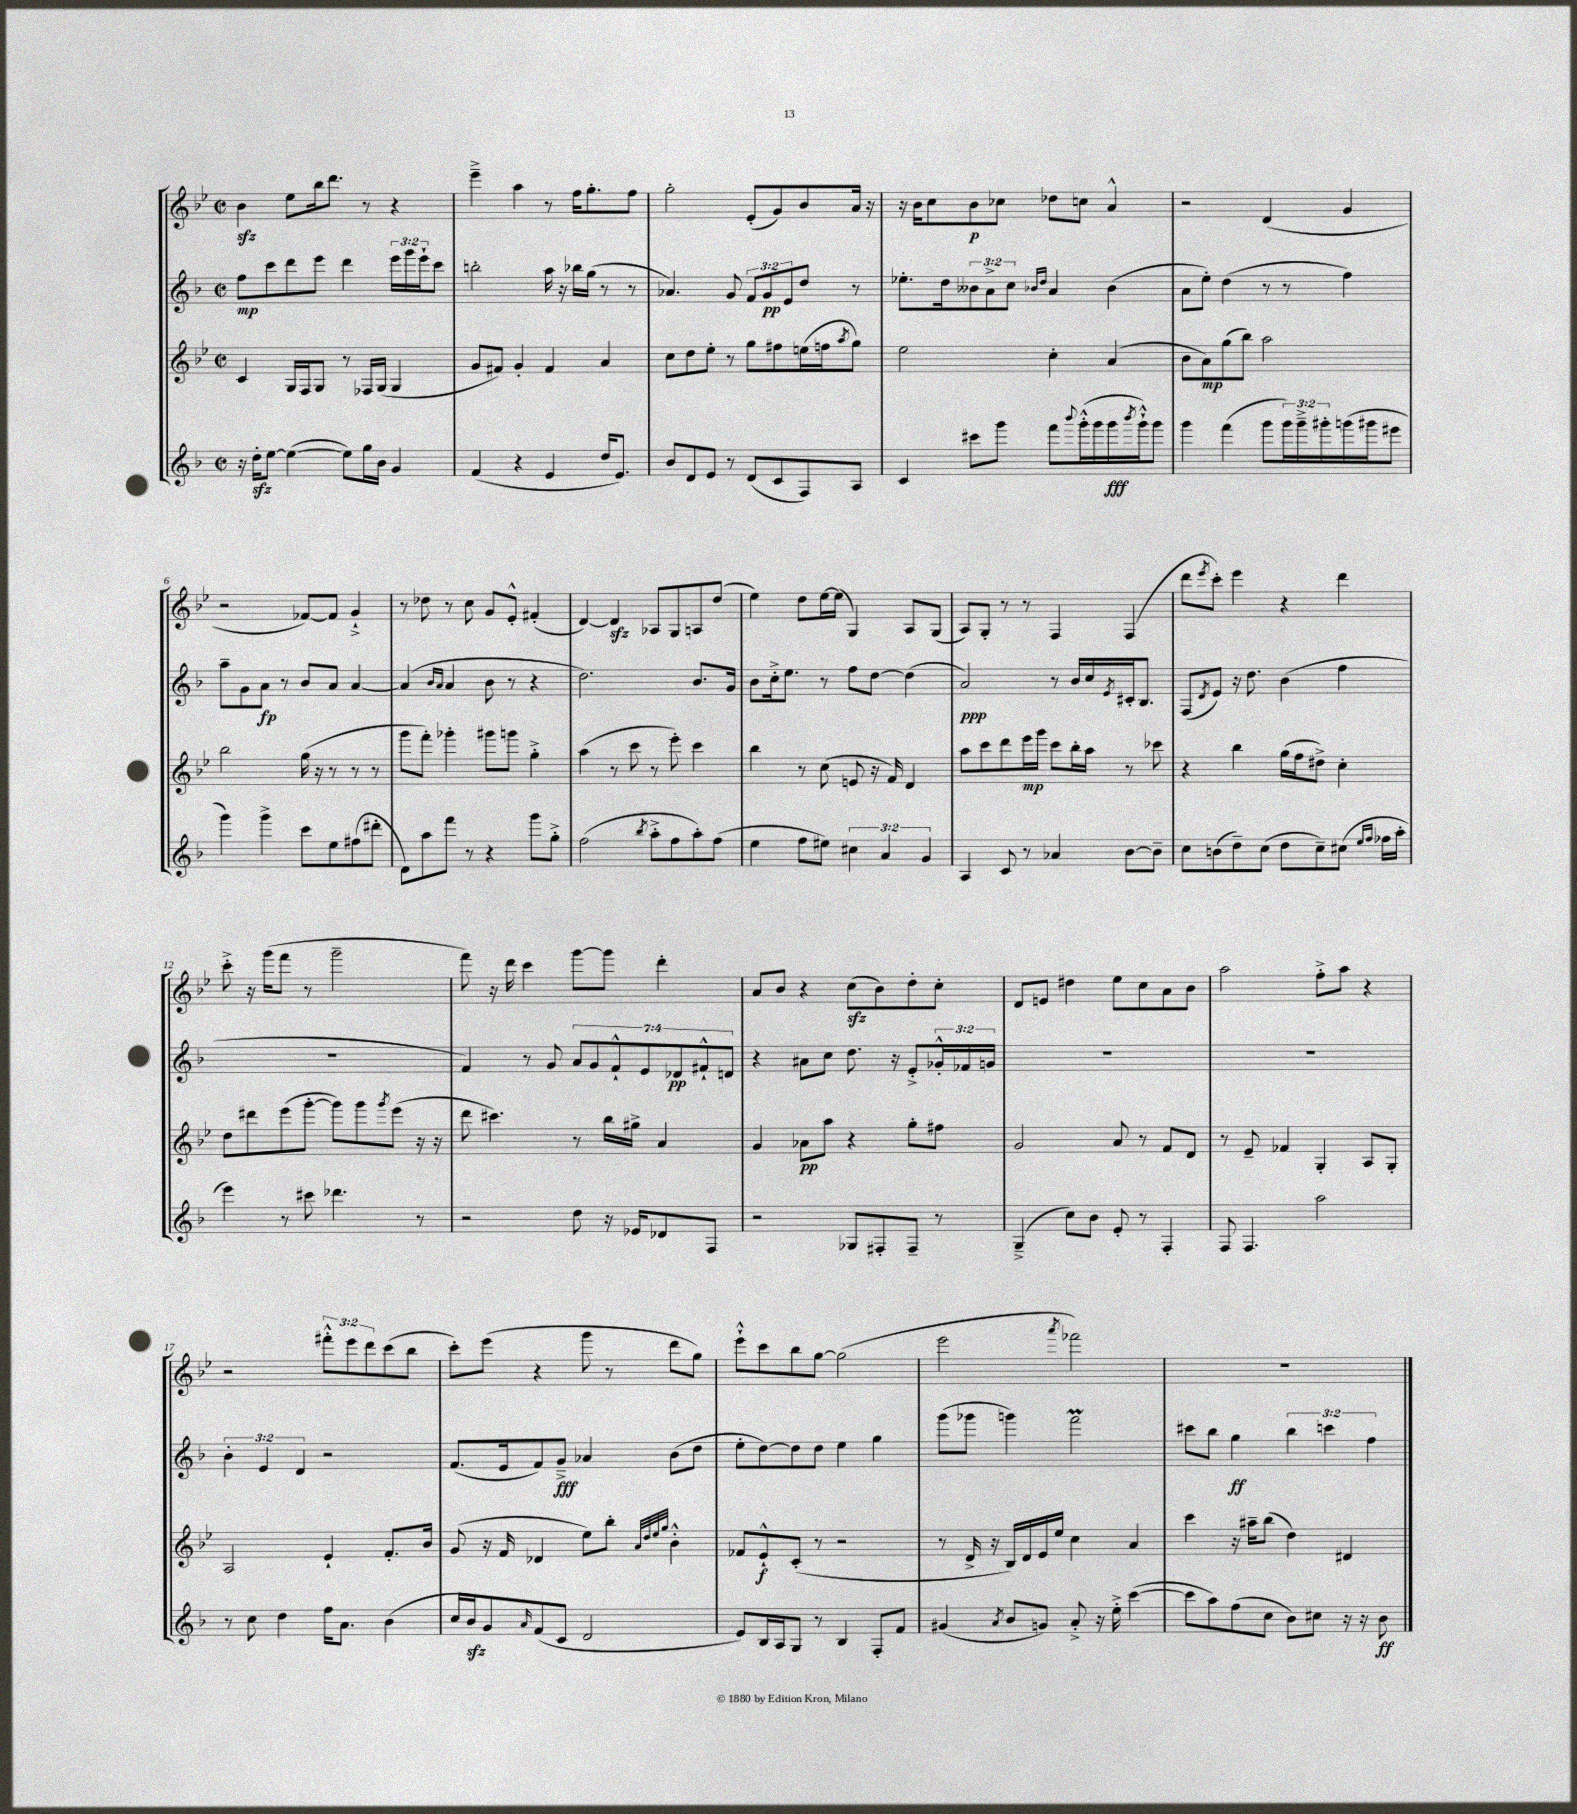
<<
\new StaffGroup <<
\new Staff = "s0" {
    \clef treble \key bes \major \defaultTimeSignature \time 2/2 \override Staff.TupletNumber.text = #tuplet-number::calc-fraction-text
    bes'4\sfz ees''8 bes''16 d'''8. r8 r4 |
    ees'''4---> a''4 r8 f''16 g''8.-. f''8 |
    g''2-. ees'8-.( g'8) bes'8 a'16 r16 |
    r16 bes'16 c''8 bes'8\p ces''8 des''8 c''8 a'4-^ |
    r2 d'4( g'4 |
    r2 fes'8~) fes'8 g'4-!-> |
    r8 des''8 r8 c''8 g'8 ees'8-.-^ fis'4-.( |
    d'4~) d'4\sfz aes8 g8 a8 d''8( |
    ees''4) d''8 ees''16~ ees''16( g4) a8 g8( |
    a8) g8-. r8 r8 f4 f4( |
    d'''8 \acciaccatura { ees'''8 } c'''8-.) ees'''4 r4 d'''4 |
    c'''8-.-> r16 g'''16( f'''8 r8 g'''2-- |
    f'''8) r16 d'''16 c'''4 g'''8~ g'''8 d'''4-. |
    a'8 bes'8 r4 c''8\sfz( bes'8) d''8-. c''8-. |
    d'8 e'8 dis''4 ees''8 c''8 a'8 bes'8 |
    a''2 f''8-.-> a''8 r4 |
    r2 \tuplet 3/2 { fis'''8-.-^ ees'''8 d'''8 } c'''8( bes''8 |
    c'''8-.) ees'''8( r4 g'''8 r8 d'''8 g''8) |
    ees'''8-!-^ c'''8 bes''8 g''8~ g''2( |
    ees'''2 \acciaccatura { a'''8 } fes'''2) |
    R1 \bar "|." |
}
\new Staff = "s1" {
    \clef treble \key f \major \defaultTimeSignature \time 2/2 \override Staff.TupletNumber.text = #tuplet-number::calc-fraction-text
    f''8\mp c'''8 d'''8 e'''8 d'''4 \tuplet 3/2 { e'''16 g'''16 e'''16-! } c'''8 |
    b''2-. a''16 r16 bes''16 g''16( r8 r8 |
    aes'4.) g'8 \tuplet 3/2 { f'8 g'8\pp e'8 } d''8 r8 |
    ees''8.-. d''16 \tuplet 3/2 { beses'8 a'8-> c''8 } \grace { bes'16 d''16 } a'4 bes'4( |
    a'8 e''8-.) d''4( r8 r8 f''4) |
    a''8-- g'8 a'8\fp r8 bes'8 a'8 a'4~ |
    a'4( \grace { bes'16 a'16 } a'4 bes'8 r8 r4 |
    d''2.) bes'8. g'16 |
    bes'8 c''16-.-> e''8. r8 f''8 d''8~ d''4( |
    a'2\ppp) r8 bes'16 c''16 \acciaccatura { e'8 } cis'16-. bes8. |
    f8( \acciaccatura { d'8 } e'8) r16 d''8. bes'4( f''4 |
    R1 |
    f'4) r8 g'8 \tuplet 7/4 { a'8 g'8 f'8-!-^ e'8 des'8\pp fis'8-!-^ d'8 } |
    r4 ais'8 c''8 d''8. r16 e'8-.-> \tuplet 3/2 { ges'16-.-^ fes'16 g'16 } |
    R1 |
    R1 |
    \tuplet 3/2 { bes'4-. e'4 d'4 } r2 |
    f'8.( e'16 f'8) g'8--->\fff aes'4 bes'8( d''8 |
    e''8-. d''8~) d''8 d''8 e''4 g''4 |
    g'''8( ges'''8 g'''4) f'''2\prall |
    cis'''8 bes''8 g''4\ff \tuplet 3/2 { bes''4 c'''4 f''4 } \bar "|." |
}
\new Staff = "s2" {
    \clef treble \key bes \major \defaultTimeSignature \time 2/2
    c'4 g16 f16 g8 r8 fes16 g16( g4 |
    g'8 fis'8) g'4-. fis'4 a'4 |
    c''8 d''8 ees''8-. r8 g''8 fis''8 e''16( f''16 \acciaccatura { a''8 } g''8) |
    ees''2 c''4-. a'4( |
    bes'8 a'8\mp) g''8( bes''8) a''2 |
    bes''2 g''16( r16 r8 r8 r8 |
    g'''8 f'''8-.) ges'''4-. gis'''8 g'''8 g''4-.-> |
    a''4( r8 c'''8 r8 ees'''8-.) c'''4 |
    bes''4 r8 c''8( e'8 r16 f'16) d'4 |
    a''8 c'''8 d'''8 ees'''16\mp g'''16 c'''8 bes''16-. a''16 r8 ces'''8 |
    r4 bes''4 g''16( f''16 dis''8->) c''4-. |
    d''8 dis'''8 ees'''8( g'''8~-. g'''8) g'''8 \acciaccatura { g'''8 } ees'''8( r16 r16 |
    d'''8 cis'''4.) r8 bes''16 gis''16-> a'4 |
    g'4 aes'8\pp a''8 r4 g''8-. fis''8 |
    g'2 a'8 r8 f'8 d'8 |
    r8 ees'8-- fes'4 g4-. a8 g8-. |
    a2 ees'4-! f'8.-. bes'16 |
    g'8( r16 f'16 des'4 ees''8) bes''8-. \grace { a'32 d''32 ees''32 g''32 } bes'4-.-^ |
    fes'8 ees'8-!-^\f c'8-.( r8 r2 |
    r8 d'16-> r16 bes16) d'16 ees'16 ees''16 c''4 a'4 |
    c'''4 r16 ais''16-- bes''8( d''4) dis'4 \bar "|." |
}
\new Staff = "s3" {
    \clef treble \key f \major \defaultTimeSignature \time 2/2 \override Staff.TupletNumber.text = #tuplet-number::calc-fraction-text
    r16 d''16-.\sfz e''8~ e''4~( e''8) g''16 bes'16 g'4 |
    f'4( r4 e'4 d''16 e'8.) |
    bes'8 d'8 e'8 r8 d'8( c'8 f8) a8 |
    c'4 cis'''8 g'''8 f'''8 \appoggiatura { bes'''8 } g'''16-.-^( g'''16 g'''16\fff \acciaccatura { bes'''8 } g'''16-!-^) g'''8 |
    g'''4 f'''4( g'''8 \tuplet 3/2 { g'''16) g'''16---> gis'''16-. } g'''16( gis'''16 eis'''8 |
    g'''4) g'''4-> c'''8 e''8 fis''8( dis'''8-. |
    d'8) a''8 f'''8 r8 r4 g'''8 g''8-.-> |
    f''2( \acciaccatura { bes''8 } a''8-.-> f''8 a''8-.) f''8( |
    e''4 f''8 eis''8) \tuplet 3/2 { cis''4 a'4 g'4 } |
    a4 c'8 r8 aes'4 bes'8~ bes'8-- |
    c''8 b'8( d''8--) c''8( d''8 c''8--) cis''8( \grace { e''16 f''16 } fes''16 a''16-. |
    e'''4) r8 cis'''8 des'''4. r8 |
    r2 d''8 r16 ees'16 des'8 f8 |
    r2 ges8 fis8-. fis8-- r8 |
    g4--->( c''8) bes'8 e'8-. r8 f4-. |
    f8 f4. a''2 |
    r8 c''8 d''4 f''16 a'8. bes'4( |
    c''16 bes'16\sfz) g'8 \grace { a'16 } f'8( c'8 d'2 |
    e'8) bes16 a16 g8 r8 bes4 f8-. f'8 |
    gis'4( \acciaccatura { a'8 } bes'8 g'8) a'8-.-> r16 e''16-.-> c'''4~( |
    c'''8 a''8) f''8( c''8 bes'8) cis''8 r16 r16 bes'8\ff \bar "|." |
}
>>
>>
